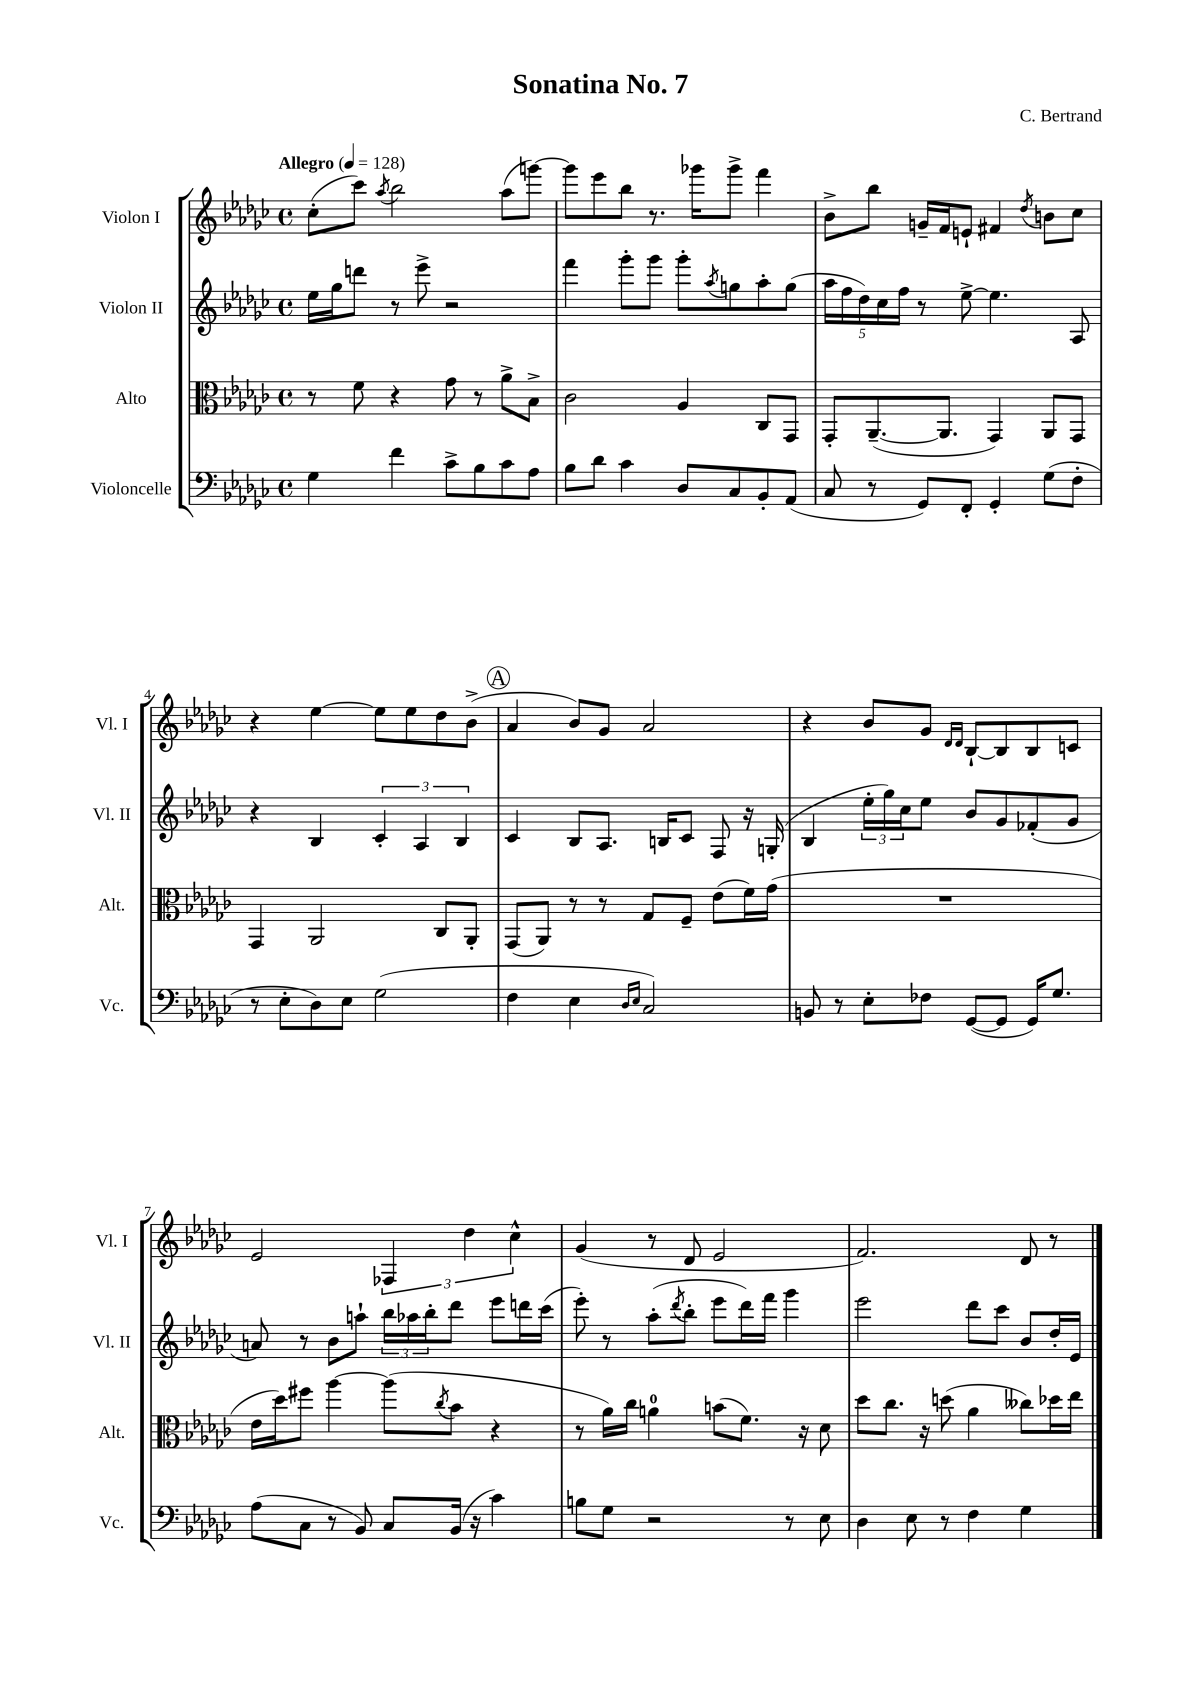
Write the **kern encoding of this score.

**kern	**kern	**kern	**kern
*staff4	*staff3	*staff2	*staff1
*clefF4	*clefC3	*clefG2	*clefG2
*k[b-e-a-d-g-c-]	*k[b-e-a-d-g-c-]	*k[b-e-a-d-g-c-]	*k[b-e-a-d-g-c-]
*M4/4	*M4/4	*M4/4	*M4/4
*met(c)	*met(c)	*met(c)	*met(c)
*MM128	*MM128	*MM128	*MM128
4G-\	8r	16ee-\LL	(8cc-'\L
.	.	16gg-\J	.
.	8f\	8ddd\J	8ccc-\J)
.	.	.	8qaa-/
4f\	4r	8r	2bb-\
.	.	8eee-^\	.
8c-^\L	8g-\	2r	.
8B-\	8r	.	.
8c-\	8a-^\L	.	(8aa-\L
8A-\J	8B-^\J	.	[8ggg\J)
=	=	=	=
8B-\L	2c-\	4fff\	8ggg\]L
8d-\J	.	.	8eee-\
4c-\	.	8ggg-'\L	8bb-\J
.	.	8ggg-\J	8.r
8D-/L	4A-/	8ggg-'\L	.
.	.	.	16ggg-\LK
.	.	8qaa-/	.
8C-/	.	8gg\	8ggg-^\J
8BB-'/	8C-/L	8aa-'\	4fff\
(8AA-/J	8GG-/J	(8gg\J	.
=	=	=	=
8C-/	8GG-'/L	20aa-\LL	8b-^\L
.	.	20ff\	.
.	.	20dd-\)	.
8r	([8.AA-~/	.	8bb-\J
.	.	20cc-\	.
.	.	20ff\JJ	.
8GG-/L)	.	8r	16g~/LL
.	8.AA-/]J	.	16f/J
8FF'/J	.	[8ee-^\	8e`/J
4GG-'/	4GG-/)	4.ee-\]	4f#/
.	.	.	8qdd-/
(8G-\L	8AA-/L	.	8b\L
8F'\J	8GG-/J	8A-/	8cc-\J
=	=	=	=
8r	4GG-/	4r	4r
8E-'\L	.	.	.
8D-\)	2AA-/	4B-/	[4ee-\
8E-\J	.	.	.
(2G-\	.	6c-'/	8ee-\]L
.	.	.	8ee-\
.	.	6A-/	.
.	8C-/L	.	8dd-\
.	.	6B-/	.
.	8AA-'/J	.	(8b-^\J
=	=	=	=
4F\	(8GG-/L	4c-/	4a-/
.	8AA-/J)	.	.
4E-\	8r	8B-/L	8b-/L)
.	8r	8.A-/J	8g-/J
16qqD-/LL	.	.	.
16qqE-/JJ	.	.	.
2C-/)	8G-/L	.	2a-/
.	.	16B/LK	.
.	8F~/J	8c-/J	.
.	(8e-\L	8F/	.
.	16f\L)	16r	.
.	(16g-\JJ	(16G'/	.
=	=	=	=
8BB/	1r	4B-/	4r
8r	.	.	.
8E-'\L	.	24ee-'\LL	8b-/L
.	.	24gg-\)	.
.	.	24cc-\J	.
8F-\J	.	8ee-\J	8g-/J
.	.	.	16qqd-/LL
.	.	.	16qqd-/JJ
([8GG-/L	.	8b-/L	[8B-`/L
8GG-/]J	.	8g-/	8B-/]
16GG-/LK)	.	(8f-'/	8B-/
8.G-/J	.	.	.
.	.	8g-/J	8c/J
=	=	=	=
(8A-\L	16e-\LL	8a/)	2e-/
.	16dd-\J)	.	.
8C-\J	8ff#\J	8r	.
8r	[4aa-\	8b-\L	.
8BB-/)	.	8aa`\J	.
8C-/L	(8aa-\]L	24bb-\LL	6F-/
.	.	24aa-\	.
.	.	24bb-'\J	.
.	8qcc-/	.	.
(16BB-/Jk	8b-\J	8ddd-\J	.
.	.	.	6dd-\
16r	.	.	.
4c-\)	4r	8eee-\L	.
.	.	.	6cc-^^\
.	.	16ddd\L	.
.	.	(16ccc-\JJ	.
=	=	=	=
8B\L	8r	8eee-'\)	(4g-/
8G-\J	16a-\LL)	8r	.
.	16cc-\JJ	.	.
2r	4a\	(8aa-'\L	8r
.	.	8qddd-/	.
.	.	8bb-'\J	8d-/
.	(8b\L	8eee-\L	2e-/
.	8.f\J)	16ddd-\L)	.
.	.	16fff\JJ	.
8r	.	4ggg-\	.
.	16r	.	.
8E-\	8d-\	.	.
=	=	=	=
4D-\	8dd-\L	2eee-\	2.f/)
.	8.cc-\J	.	.
8E-\	.	.	.
.	16r	.	.
8r	(8dd\	.	.
4F\	4a-\	8ddd-\L	.
.	.	8ccc-\J	.
4G-\	8cc--\L)	8b-/L	8d-/
.	16dd-\L	16dd-'/L	8r
.	16ee-\JJ	16e-/JJ	.
==	==	==	==
*-	*-	*-	*-
